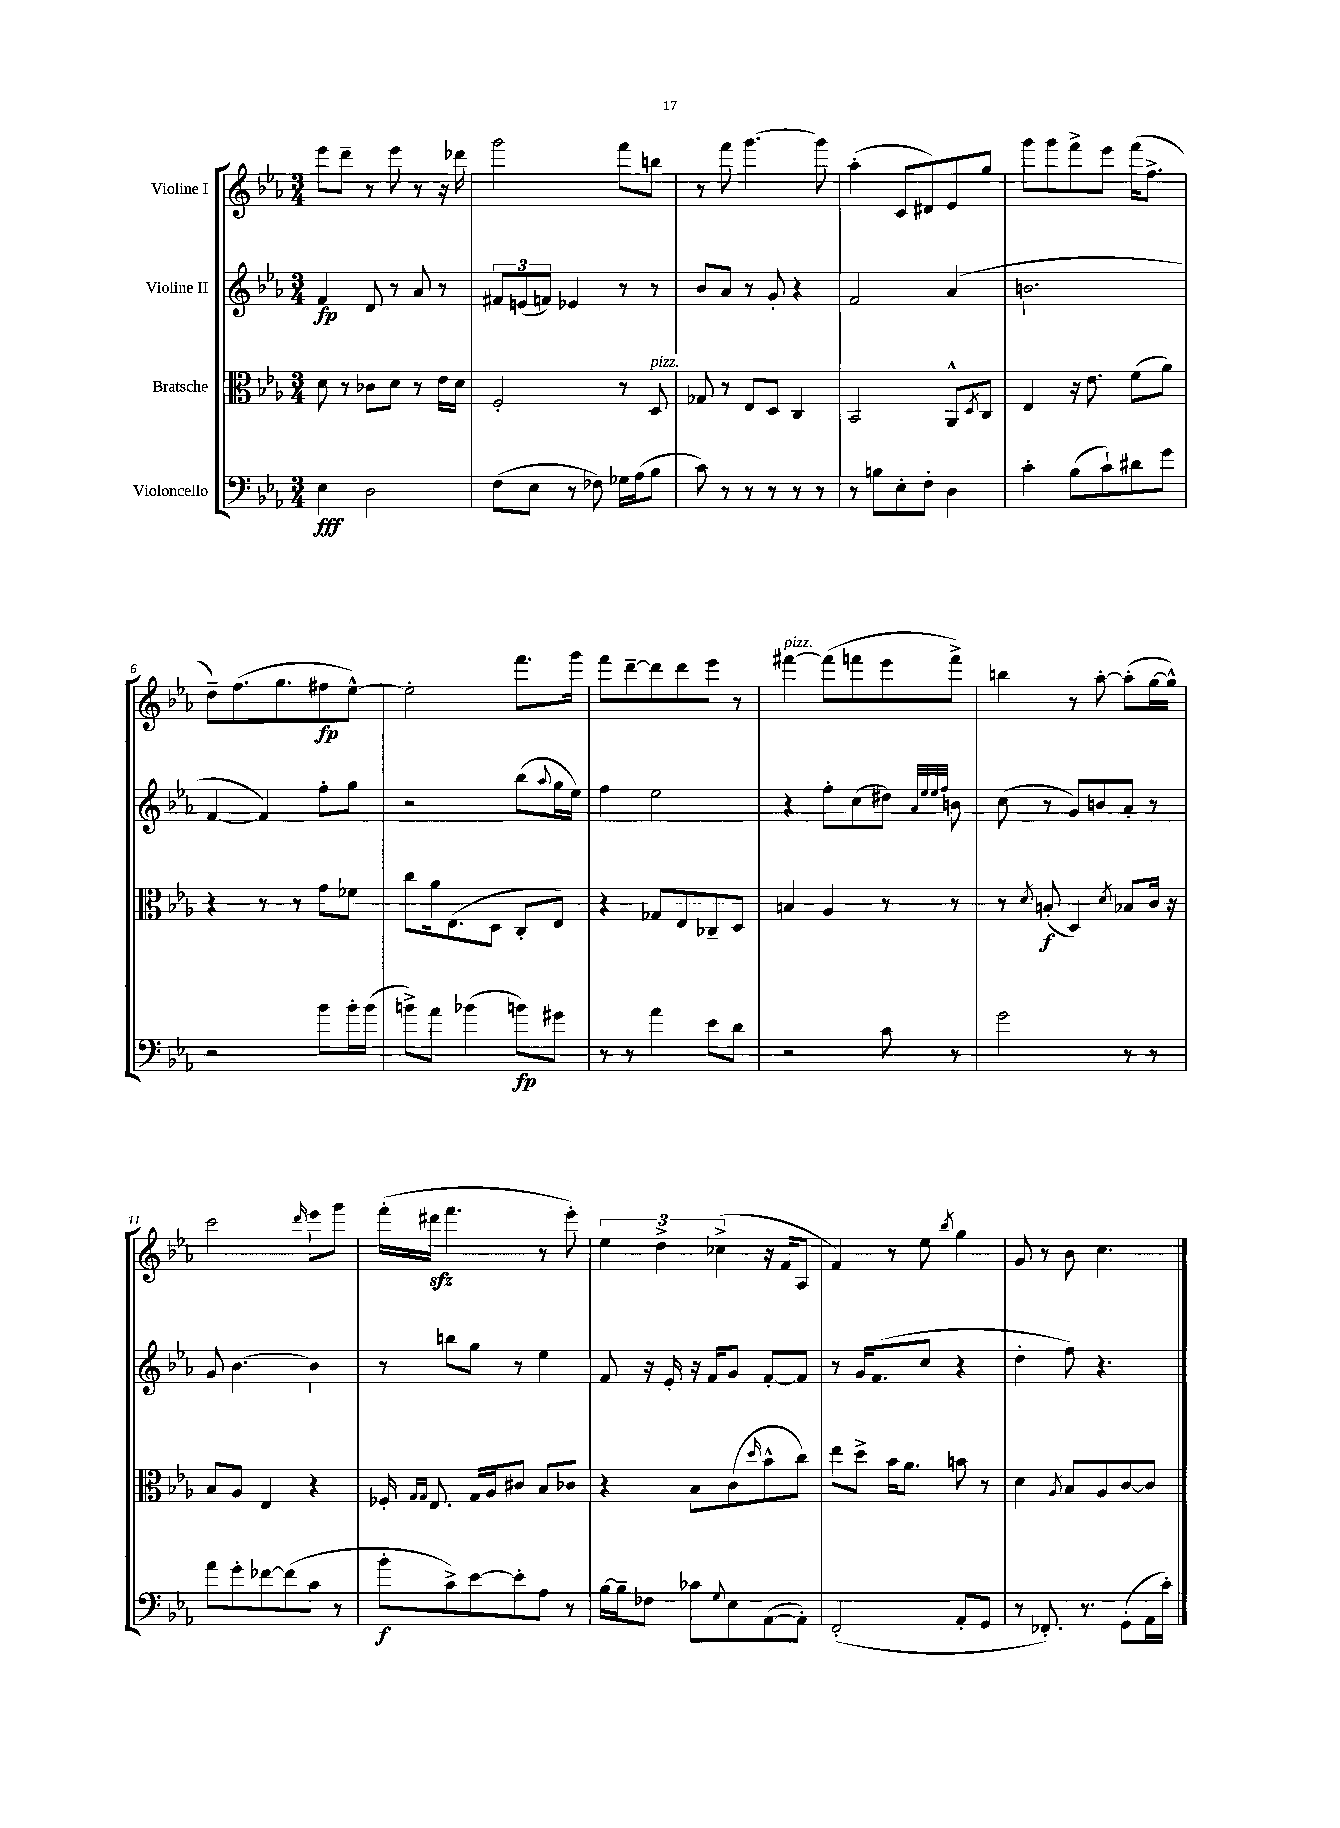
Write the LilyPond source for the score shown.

<<
\new StaffGroup <<
\new Staff = "s0" \with { instrumentName = "Violine I" } {
    \clef treble \key ees \major \numericTimeSignature \time 3/4
    ees'''8 d'''8-- r8 ees'''8 r8 r16 des'''16 |
    g'''2 f'''8 b''8 |
    r8 f'''8 g'''4.~ g'''8 |
    aes''4-.( c'8 dis'8) ees'8 g''8 |
    g'''8 g'''8 f'''8-> ees'''8 f'''16( f''8.-> |
    d''8--) f''8.( g''8. fis''8\fp ees''8~-^) |
    ees''2-. f'''8. g'''16 |
    f'''8 d'''8~-- d'''8 d'''8 ees'''8 r8 |
    fis'''4~^\markup { \italic "pizz." } fis'''8( f'''8 ees'''8 f'''8->) |
    b''4 r8 aes''8~-. aes''8-.( g''16~ g''16-^) |
    c'''2 \grace { d'''16 } ees'''8 g'''8 |
    f'''16-.( dis'''16\sfz f'''4. r8 ees'''8-.) |
    \tuplet 3/2 { ees''4 d''4-> ces''4->( } r16 f'16 aes8 |
    f'4) r8 ees''8 \acciaccatura { bes''8 } g''4 |
    g'8 r8 bes'8 c''4. \bar "|." |
}
\new Staff = "s1" \with { instrumentName = "Violine II" } {
    \clef treble \key ees \major \numericTimeSignature \time 3/4
    f'4\fp d'8 r8 aes'8 r8 |
    \tuplet 3/2 { fis'8 e'8( f'8) } ees'4 r8 r8 |
    bes'8 aes'8 r8 g'8-. r4 |
    f'2 aes'4( |
    b'2. |
    f'4~ f'4) f''8-. g''8 |
    r2 bes''8( \appoggiatura { aes''8 } g''16 ees''16) |
    f''4 ees''2 |
    r4 f''8-. c''8( dis''8) \grace { aes'32 ees''32 ees''32 f''32 } b'8 |
    c''8( r8 g'8) b'8 aes'8-. r8 |
    g'8 bes'4.~ bes'4 |
    r8 b''8 g''8 r8 ees''4 |
    f'8 r16 ees'16-. r16 f'16 g'8 f'8~-. f'8 |
    r8 g'16 f'8.( c''8 r4 |
    d''4-. f''8) r4. \bar "|." |
}
\new Staff = "s2" \with { instrumentName = "Bratsche" } {
    \clef alto \key ees \major \numericTimeSignature \time 3/4
    d'8 r8 ces'8 d'8 r8 ees'16 d'16 |
    f2-. r8 d8^\markup { \italic "pizz." } |
    ges8 r8 ees8 d8 c4 |
    bes,2 aes,8-^ \acciaccatura { d8 } c8 |
    ees4 r16 ees'8. f'8( aes'8) |
    r4 r8 r8 g'8 fes'8 |
    c''8 aes'16 ees8.( d8 c8-. ees8) |
    r4 ges8 ees8 ces8-- d8 |
    b4 aes4 r8 r8 |
    r8 \acciaccatura { d'8 } b8-.\f( d4) \acciaccatura { d'8 } bes8 c'16 r16 |
    bes8 aes8 ees4 r4 |
    fes16-. \grace { g16 g16 } ees8. g16 aes16 cis'8 bes8 ces'8 |
    r4 bes8 c'8( \grace { d''16 } bes'8-^ c''8) |
    ees''8 d''8-> bes'16 aes'8. b'8 r8 |
    d'4 \acciaccatura { aes8 } bes8 aes8 c'8~ c'8 \bar "|." |
}
\new Staff = "s3" \with { instrumentName = "Violoncello" } {
    \clef bass \key ees \major \numericTimeSignature \time 3/4
    ees4\fff d2 |
    f8( ees8 r8 fes8) ges16 aes16( bes8 |
    c'8) r8 r8 r8 r8 r8 |
    r8 b8 ees8-. f8-. d4 |
    c'4-. bes8( c'8-!) dis'8 g'8 |
    r2 bes'8 bes'16-. bes'16( |
    b'8->) aes'8 bes'4( b'8\fp) gis'8 |
    r8 r8 aes'4 ees'8 d'8 |
    r2 c'8 r8 |
    g'2 r8 r8 |
    aes'8 g'8-. fes'8~ fes'8( c'8 r8 |
    bes'8-.\f c'8->) ees'8~ ees'8-. aes8 r8 |
    bes16~ bes16-- fes8 ces'8 \appoggiatura { g8 } ees8 aes,8~( aes,8-.) |
    f,2-.( aes,8-. g,8 |
    r8 fes,8.-.) r8. g,8-.( aes,16 c'16-.) \bar "|." |
}
>>
>>
